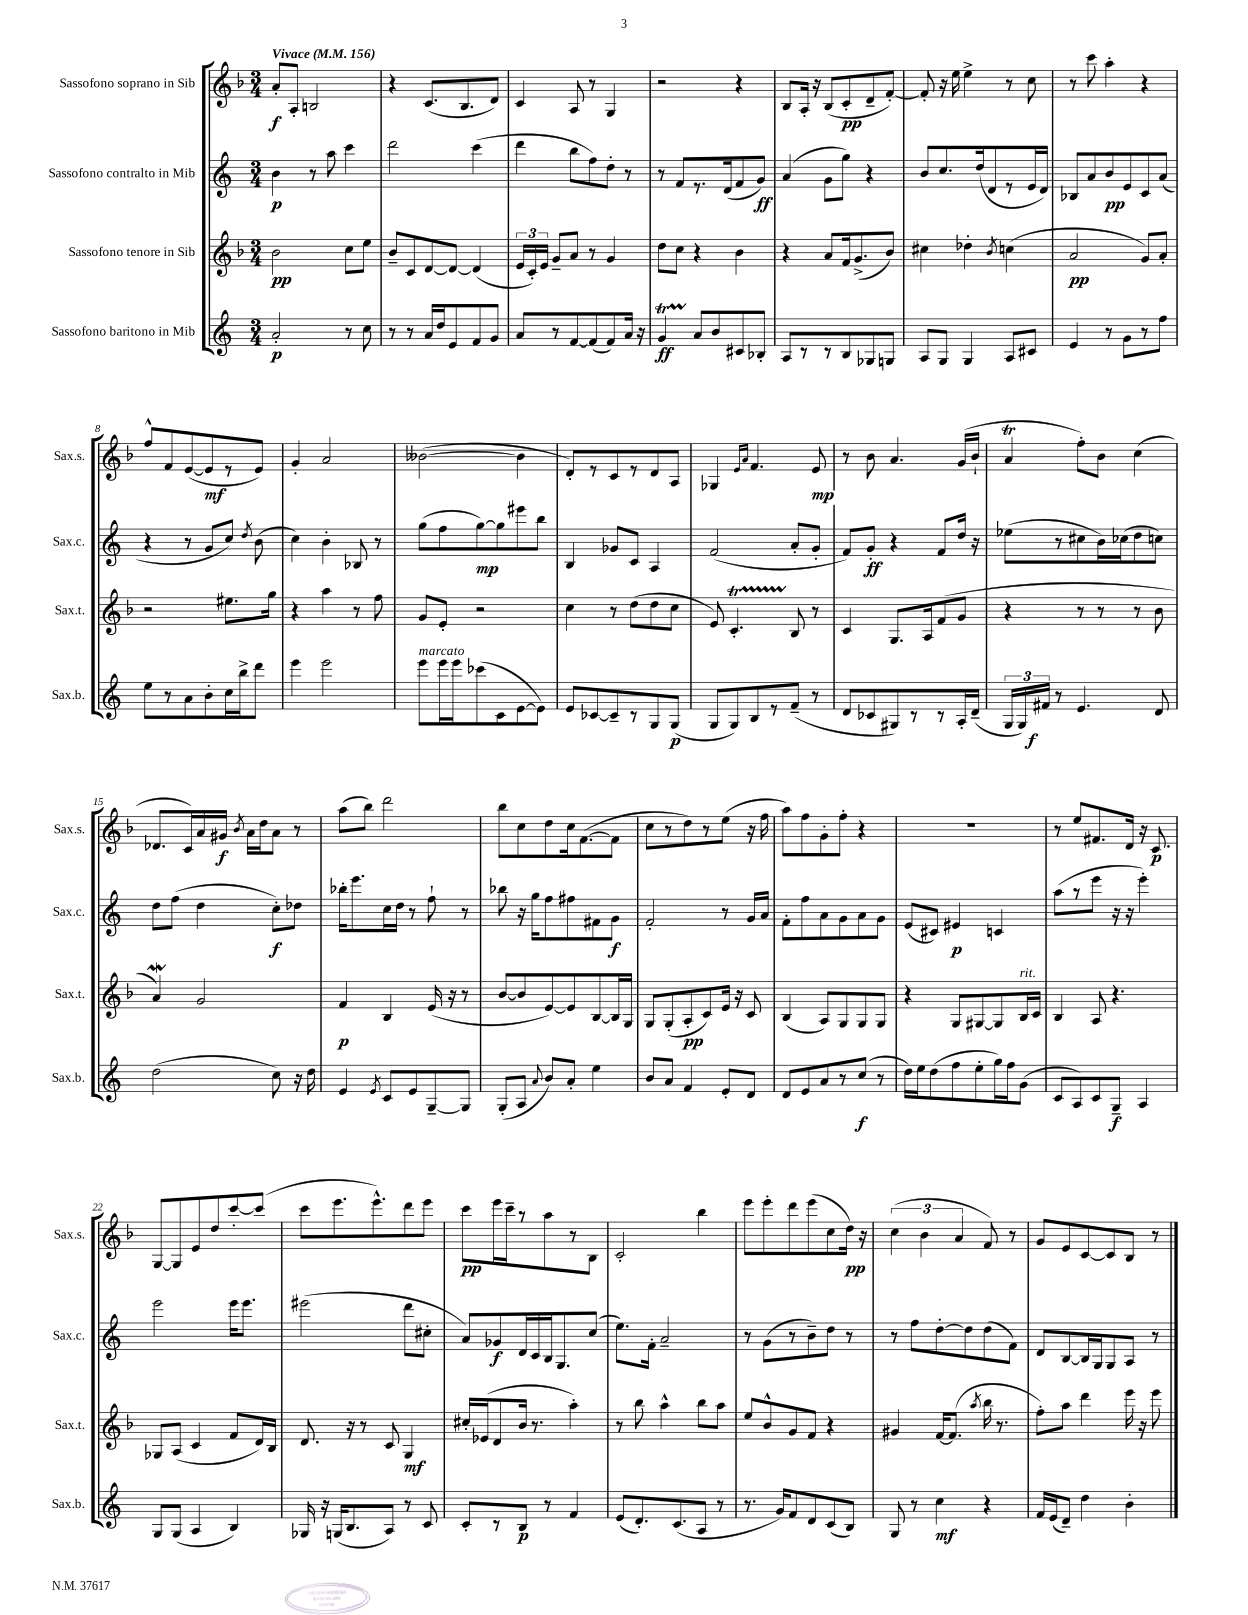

**kern	**dynam	**kern	**dynam	**kern	**dynam	**kern	**dynam
*part4	*part4	*part3	*part3	*part2	*part2	*part1	*part1
*staff4	*staff4	*staff3	*staff3	*staff2	*staff2	*staff1	*staff1
*I"Sassofono baritono in Mib	*	*I"Sassofono tenore in Sib	*	*I"Sassofono contralto in Mib	*	*I"Sassofono soprano in Sib	*
*I'Sax.b.	*	*I'Sax.t.	*	*I'Sax.c.	*	*I'Sax.s.	*
*clefG2	*	*clefG2	*	*clefG2	*	*clefG2	*
*k[]	*	*k[b-]	*	*k[]	*	*k[b-]	*
*M3/4	*	*M3/4	*	*M3/4	*	*M3/4	*
*MM156	*	*MM156	*	*MM156	*	*MM156	*
=1	=1	=1	=1	=1	=1	=1	=1
!	!	!	!	!	!	!LO:TX:a:B:t=Vivace	!
2a'/	p	2b-\	pp	4b\	p	8a'/L	f
.	.	.	.	.	.	8A'/J	.
.	.	.	.	8r	.	2Bn/	.
.	.	.	.	8aa\	.	.	.
8r	.	8cc\L	.	4ccc\	.	.	.
8cc\	.	8ee\J	.	.	.	.	.
=2	=2	=2	=2	=2	=2	=2	=2
8r	.	8b-~/L	.	2ddd\	.	4r	.
8r	.	8c/	.	.	.	.	.
16a/LL	.	[8d/	.	.	.	(8.c/L	.
16dd/J	.	.	.	.	.	.	.
8e/	.	8d/J_	.	.	.	.	.
.	.	.	.	.	.	8.B-/	.
8f/	.	(4d/]	.	(4ccc\	.	.	.
8g/J	.	.	.	.	.	8d/J)	.
=3	=3	=3	=3	=3	=3	=3	=3
8a/L	.	24e/LL	.	4ddd\	.	4c/	.
.	.	24c'/)	.	.	.	.	.
.	.	24e/JJ	.	.	.	.	.
8r	.	8g~/L	.	.	.	.	.
[8f/	.	8a/J	.	8bb\L	.	8A/	.
(8f/]	.	8r	.	8ff\)	.	8r	.
8f/)	.	4g/	.	8dd'\J	.	4G/	.
16a/Jk	.	.	.	8r	.	.	.
16r	.	.	.	.	.	.	.
=4	=4	=4	=4	=4	=4	=4	=4
4gT/	ff	8dd\L	.	8r	.	2r	.
.	.	8cc\J	.	8f/L	.	.	.
8a/L	.	4r	.	8.r	.	.	.
8b/	.	.	.	.	.	.	.
.	.	.	.	(16d/k	.	.	.
8c#X/	.	4b-\	.	8f/	.	4r	.
8B-X'/J	.	.	.	8g/J)	ff	.	.
=5	=5	=5	=5	=5	=5	=5	=5
8A/L	.	4r	.	(4a/	.	8B-/L	.
8r	.	.	.	.	.	16A'/Jk	.
.	.	.	.	.	.	16r	.
8r	.	8a/L	.	8g\L	.	(8B-/L	.
8B/	.	16f/k	.	8gg\J)	.	8c'/	pp
.	.	(8.g^/	.	.	.	.	.
8G-X/	.	.	.	4r	.	8d~/	.
8Gn/J	.	8b-/J)	.	.	.	[8f'/J)	.
=6	=6	=6	=6	=6	=6	=6	=6
8A/L	.	4cc#X\	.	8b/L	.	8f'/]	.
8G/J	.	.	.	8.cc/	.	16r	.
.	.	.	.	.	.	16ee\	.
4G/	.	4dd-X'\	.	.	.	4ee^\	.
.	.	.	.	(16dd/k	.	.	.
.	.	.	.	8d/	.	.	.
.	.	8qb-/	.	.	.	.	.
8A/L	.	(4ccn\	.	8r	.	8r	.
8c#X/J	.	.	.	16e/L	.	8cc\	.
.	.	.	.	16d/JJ)	.	.	.
=7	=7	=7	=7	=7	=7	=7	=7
4e/	.	2a/	pp	8B-X/L	.	8r	.
.	.	.	.	8a/	.	8ccc\	.
8r	.	.	.	8b/	pp	4aa'\	.
8g\L	.	.	.	8e/	.	.	.
8r	.	8g/L)	.	8c/	.	4r	.
8ff\J	.	8a'/J	.	(8a/J	.	.	.
!!LO:LB:g=z
=8	=8	=8	=8	=8	=8	=8	=8
8ee\L	.	2r	.	4r	.	8ff^^/L	.
8r	.	.	.	.	.	8f/	.
8a\	.	.	.	8r	.	([8e/	.
8b'\	.	.	.	8g/L	.	8e/]	mf
16cc\L	.	8.ee#X\L	.	8cc/J)	.	8r	.
16bb^\J	.	.	.	.	.	.	.
.	.	.	.	8qdd/	.	.	.
8ddd\J	.	.	.	(8b\	.	8e/J)	.
.	.	16gg\Jk	.	.	.	.	.
=9	=9	=9	=9	=9	=9	=9	=9
4eee\	.	4r	.	4cc\)	.	4g'/	.
2eee\	.	4aa\	.	4b'\	.	2a/	.
.	.	8r	.	8B-X/	.	.	.
.	.	8ff\	.	8r	.	.	.
=10	=10	=10	=10	=10	=10	=10	=10
!LO:TX:a:i:t=marcato	!	!	!	!	!	!	!
8eee\L	.	8g/L	.	(8gg\L	.	([2b--X\	.
16eee\L	.	8e'/J	.	8ff\	.	.	.
16eee\J	.	.	.	.	.	.	.
(8ccc-X\	.	2r	.	[8gg\)	mp	.	.
8c\	.	.	.	8gg\]	.	.	.
[8e\	.	.	.	8eee#X\	.	4b--\]	.
8e\J])	.	.	.	8bb\J	.	.	.
=11	=11	=11	=11	=11	=11	=11	=11
8e/L	.	4cc\	.	4B/	.	8d'/L)	.
[8c-X/	.	.	.	.	.	8r	.
8c-~/]	.	8r	.	8g-X/L	.	8c/	.
8r	.	(8dd\L	.	8c/J	.	8r	.
8G/	.	8dd\	.	4A/	.	8d/	.
(8G/J	p	8cc\J	.	.	.	8A/J	.
=12	=12	=12	=12	=12	=12	=12	=12
8G/L	.	8e/)	.	(2f/	.	4G-X/	.
8G/)	.	4.cT'/	.	.	.	.	.
.	.	.	.	.	.	16qqe/LL	.
.	.	.	.	.	.	16qqa/JJ	.
8B/	.	.	.	.	.	4.f/	.
8r	.	.	.	.	.	.	.
(8f~/J	.	8B-/	.	8a'/L	.	.	.
8r	.	8r	.	8g'/J	.	8e/	mp
=13	=13	=13	=13	=13	=13	=13	=13
8d/L	.	4c/	.	8f/L)	.	8r	.
8c-X/	.	.	.	8g'/J	ff	8b-\	.
8G#X/)	.	8.G/L	.	4r	.	4.a/	.
8r	.	.	.	.	.	.	.
.	.	16A/k	.	.	.	.	.
8r	.	(8f/	.	8f/L	.	.	.
16A'/L	.	8g/J	.	16dd/Jk	.	(16g/LL	.
(16d~/JJ	.	.	.	16r	.	16b-`/JJ	.
=14	=14	=14	=14	=14	=14	=14	=14
24G/LL	.	4r	.	(8ee-X\L	.	4at/	.
24G/)	.	.	.	.	.	.	.
24f#X/JJ	f	.	.	.	.	.	.
8r	.	.	.	8r	.	.	.
4.e/	.	8r	.	8cc#X\	.	8ff'\L)	.
.	.	8r	.	16b\L)	.	8b-\J	.
.	.	.	.	(16cc-X\J	.	.	.
.	.	8r	.	8dd\	.	(4cc\	.
8d/	.	8b-\	.	8ccn\J)	.	.	.
!!LO:LB:g=z
=15	=15	=15	=15	=15	=15	=15	=15
(2dd\	.	4aW/)	.	8dd\L	.	8.d-X/L	.
.	.	.	.	(8ff\J	.	.	.
.	.	.	.	.	.	16c/L)	.
.	.	2g/	.	4dd\	.	16a/	.
.	.	.	.	.	.	16g#X/JJ	f
.	.	.	.	.	.	8qb-/	.
.	.	.	.	.	.	16a\LL	.
.	.	.	.	.	.	16dd\J	.
8cc\)	.	.	.	8cc'\L)	f	8a\J	.
16r	.	.	.	8dd-X\J	.	8r	.
16dd\	.	.	.	.	.	.	.
=16	=16	=16	=16	=16	=16	=16	=16
4e/	.	4f/	p	16bb-X'\KL	.	(8aa\L	.
.	.	.	.	8.eee\	.	.	.
.	.	.	.	.	.	8bb-\J)	.
8qe/	.	.	.	.	.	.	.
8c/L	.	4B-/	.	16cc\L	.	2ddd\	.
.	.	.	.	16dd\JJ	.	.	.
8e/	.	.	.	8r	.	.	.
[8G~/	.	(16e/	.	8ff`\	.	.	.
.	.	16r	.	.	.	.	.
8G/J]	.	8r	.	8r	.	.	.
=17	=17	=17	=17	=17	=17	=17	=17
(8G'/L	.	[8b-/L	.	8bb-X\	.	8bb-\L	.
8A/J	.	8b-/]	.	16r	.	8cc\	.
.	.	.	.	16gg\KL	.	.	.
8qqa/	.	.	.	.	.	.	.
8b/L)	.	[8e/)	.	8ff\	.	8dd\	.
8a'/J	.	8e/]	.	8ff#X\	.	16cc\k	.
.	.	.	.	.	.	([8.f\	.
4ee\	.	[8B-/	.	8f#X\	.	.	.
.	.	16B-/L]	.	8g\J	f	8f\J]	.
.	.	16G/JJ	.	.	.	.	.
=18	=18	=18	=18	=18	=18	=18	=18
8b/L	.	8G/L	.	2f'/	.	8cc\L	.
8a/J	.	(8G'/	.	.	.	8r	.
4f/	.	8A'/	pp	.	.	8dd\)	.
.	.	8c/)	.	.	.	8r	.
8e'/L	.	16e/Jk	.	8r	.	(8ee\J	.
.	.	16r	.	.	.	.	.
8d/J	.	8c/	.	16g/LL	.	16r	.
.	.	.	.	16a/JJ	.	16ff\	.
=19	=19	=19	=19	=19	=19	=19	=19
8d/L	.	(4B-/	.	8f'\L	.	8aa\L)	.
8e/	.	.	.	8ff\	.	8ff\	.
8a/	.	8A/L)	.	8a\	.	8g'\	.
8r	.	8G/	.	8g\	.	8ff'\J	.
(8cc/J	f	8G/	.	8a\	.	4r	.
8r	.	8G/J	.	8g\J	.	.	.
=20	=20	=20	=20	=20	=20	=20	=20
16dd\LL)	.	4r	.	(8e/L	.	2.r	.
16ee\J	.	.	.	.	.	.	.
(8dd\	.	.	.	8c#X/J)	.	.	.
8ff\	.	8G/L	.	4e#X/	p	.	.
8ee'\	.	[8G#X/	.	.	.	.	.
16gg\L)	.	8G#/]	.	4cn/	.	.	.
16ff\J	.	.	.	.	.	.	.
!	!	!LO:TX:a:i:t=rit.	!	!	!	!	!
(8g\J	.	16B-/L	.	.	.	.	.
.	.	16c/JJ	.	.	.	.	.
=21	=21	=21	=21	=21	=21	=21	=21
8c/L	.	4B-/	.	(8aa\L	.	8r	.
8A/)	.	.	.	8r	.	8ee/L	.
8c/	.	8A/	.	8eee\J	.	8.f#X/	.
8G~/J	f	4.r	.	16r	.	.	.
.	.	.	.	16r	.	16d/Jk	.
4A/	.	.	.	4eee'\)	.	16r	.
.	.	.	.	.	.	8.c/	p
!!LO:LB:g=z
=22	=22	=22	=22	=22	=22	=22	=22
8G/L	.	8G-X/L	.	2eee\	.	[8G/L	.
(8G/J	.	(8A/J	.	.	.	8G/]	.
4A/	.	4c/	.	.	.	8e/	.
.	.	.	.	.	.	8dd/	.
4B/)	.	8f/L	.	16eee\KL	.	[8ccc'/	.
.	.	.	.	8.eee\J	.	.	.
.	.	16d/L)	.	.	.	(8ccc/J]	.
.	.	16B-/JJ	.	.	.	.	.
=23	=23	=23	=23	=23	=23	=23	=23
16G-X/	.	8.d/	.	(2eee#X\	.	8ccc\L	.
16r	.	.	.	.	.	.	.
(16Gn/KL	.	.	.	.	.	8.eee\	.
8.B/	.	16r	.	.	.	.	.
.	.	8r	.	.	.	.	.
.	.	.	.	.	.	8.eee^^\)	.
8A/J)	.	8c/	.	.	.	.	.
8r	.	4G/	mf	8ddd\L	.	8ddd\	.
8c/	.	.	.	8cc#X'\J	.	8eee\J	.
=24	=24	=24	=24	=24	=24	=24	=24
8c'/L	.	16cc#X'/LL	.	8a/L)	.	8ccc\L	pp
.	.	(16e-X/J	.	.	.	.	.
8r	.	8d/	.	8g-X/	f	16eee\L	.
.	.	.	.	.	.	16ccc~\J	.
8B/J	p	16b-/Jk	.	16d/L	.	8r	.
.	.	8.r	.	16c/	.	.	.
8r	.	.	.	16B/J	.	8aa\	.
.	.	.	.	8.G/	.	.	.
4f/	.	4aa'\)	.	.	.	8r	.
.	.	.	.	(8cc/J	.	8B-\J	.
=25	=25	=25	=25	=25	=25	=25	=25
(8e/L	.	8r	.	8.ee\L)	.	2c'/	.
8.d'/)	.	8bb-\	.	.	.	.	.
.	.	.	.	16f'\Jk	.	.	.
.	.	4aa^^\	.	2a~/	.	.	.
(8.c/	.	.	.	.	.	.	.
8A/J	.	8bb-\L	.	.	.	4bb-\	.
8r	.	8aa\J	.	.	.	.	.
=26	=26	=26	=26	=26	=26	=26	=26
8.r	.	8ee/L	.	8r	.	8eee\L	.
.	.	8b-^^/	.	(8g\L	.	8eee'\	.
16g/KL)	.	.	.	.	.	.	.
8f/	.	8g/	.	8r	.	8ddd\	.
8d/	.	8f/J	.	8b~\)	.	(8eee\	.
(8c/	.	4r	.	8dd\J	.	8cc\	.
8B/J)	.	.	.	8r	.	16dd\Jk)	pp
.	.	.	.	.	.	16r	.
=27	=27	=27	=27	=27	=27	=27	=27
8G/	.	4g#X/	.	8r	.	(6cc\	.
8r	.	.	.	8ff\L	.	.	.
.	.	.	.	.	.	6b-\	.
4cc\	mf	[16f/KL	.	[8dd'\	.	.	.
.	.	(8.f/J]	.	.	.	.	.
.	.	.	.	.	.	6a/	.
.	.	.	.	8dd\]	.	.	.
.	.	8qaa/	.	.	.	.	.
4r	.	16bb-\	.	(8dd\	.	8f/)	.
.	.	8.r	.	.	.	.	.
.	.	.	.	8f\J)	.	8r	.
=28	=28	=28	=28	=28	=28	=28	=28
16f/LL	.	8ff'\L)	.	8d/L	.	8g/L	.
(16e/J	.	.	.	.	.	.	.
8d~/J)	.	8aa\J	.	[8B/	.	8e/	.
4dd\	.	4ddd\	.	16B/L]	.	[8c/	.
.	.	.	.	16G/J	.	.	.
.	.	.	.	8G/	.	8c/]	.
4b'\	.	16eee\	.	8A/J	.	8B-/J	.
.	.	16r	.	.	.	.	.
.	.	8eee\	.	8r	.	8r	.
==	==	==	==	==	==	==	==
*-	*-	*-	*-	*-	*-	*-	*-
